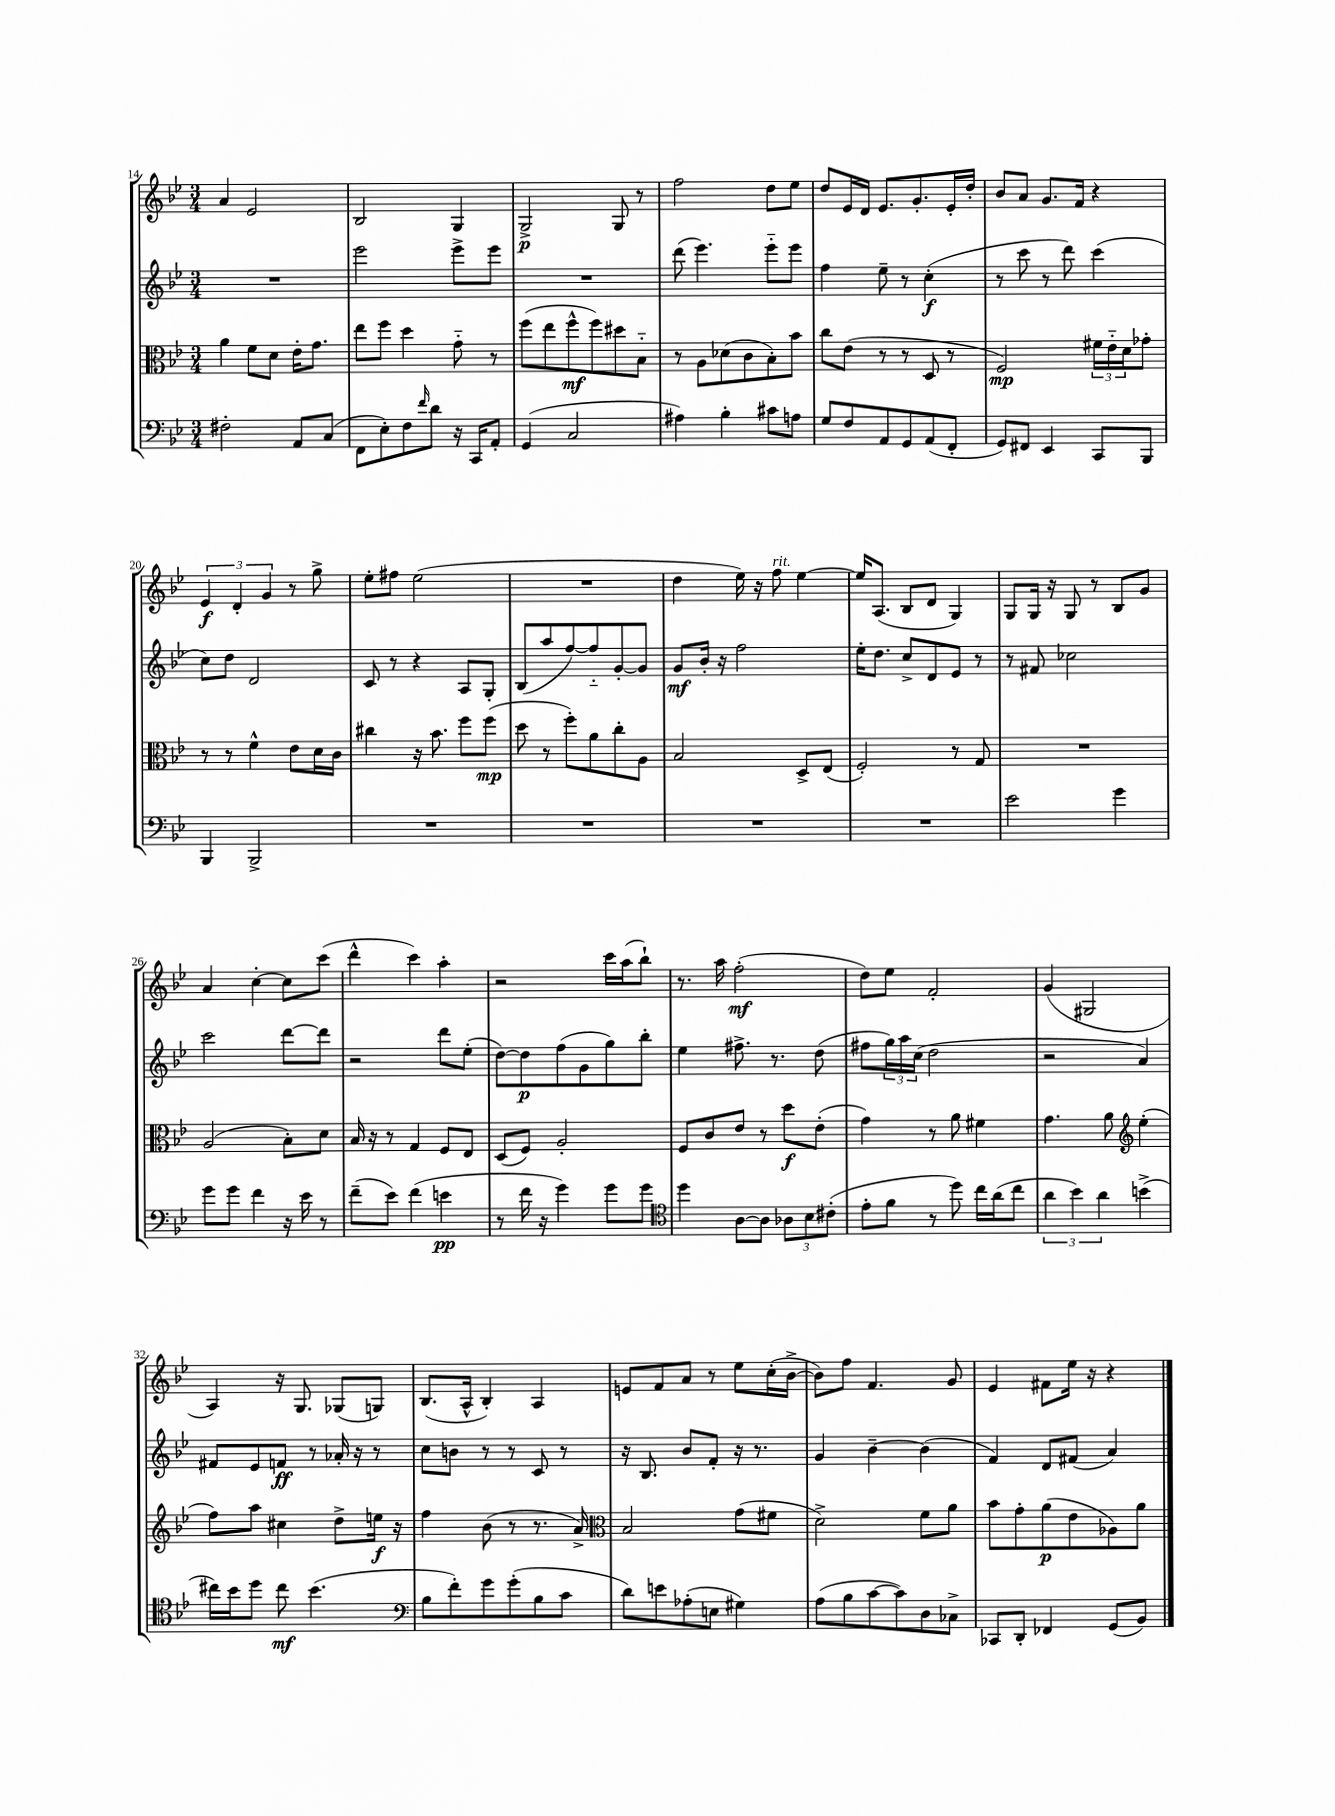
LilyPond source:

<<
\new StaffGroup <<
\new Staff = "s0" {
    \clef treble \key bes \major \numericTimeSignature \time 3/4
    a'4 ees'2 |
    bes2 g4 |
    g2->\p g8 r8 |
    f''2 d''8 ees''8 |
    d''8 ees'16 d'16 ees'8. g'8.-. ees'16-. d''16-. |
    bes'8 a'8 g'8. f'16 r4 |
    \tuplet 3/2 { ees'4\f d'4-. g'4 } r8 g''8-> |
    ees''8-. fis''8 ees''2( |
    R2. |
    d''4 ees''16) r16 f''8^\markup { \italic "rit." } ees''4~ |
    ees''16 a8.( bes8 d'8 g4) |
    g8 g16 r16 g8 r8 bes8 g'8 |
    a'4 c''4~-. c''8 c'''8( |
    d'''4-^ c'''4) a''4-. |
    r2 c'''16 a''16( bes''8-!) |
    r8. a''16 f''2-.\mf( |
    d''8) ees''8 f'2-. |
    g'4( gis2 |
    a4) r16 g8. ges8( g8) |
    bes8.( a16-^ bes4-.) a4 |
    e'8 f'8 a'8 r8 ees''8 c''16-.( bes'16~-> |
    bes'8) f''8 f'4. g'8 |
    ees'4 fis'8 ees''16 r16 r4 \bar "|." |
}
\new Staff = "s1" {
    \clef treble \key bes \major \numericTimeSignature \time 3/4
    R2. |
    ees'''2 ees'''8-> ees'''8 |
    R2. |
    d'''8( ees'''4.) ees'''8-_ ees'''8 |
    f''4 ees''8-- r8 c''4-.\f( |
    r8 c'''8 r8 d'''8) c'''4( |
    c''8) d''8 d'2 |
    c'8 r8 r4 a8 g8-. |
    bes8( a''8 f''8~) f''8-_ g'8~-. g'8 |
    g'8\mf bes'16-. r16 f''2 |
    ees''16-. d''8. c''8-> d'8 ees'8 r8 |
    r8 fis'8 ces''2 |
    c'''2 d'''8~ d'''8 |
    r2 d'''8 ees''8-.( |
    d''8~) d''8\p f''8( g'8 g''8) bes''8-. |
    ees''4 fis''8.-> r8. d''8( |
    fis''8 \tuplet 3/2 { g''16) a''16 c''16( } d''2 |
    r2 a'4) |
    fis'8 ees'8 f'8\ff r8 aes'16-. r16 r8 |
    c''8 b'8 r8 r8 c'8 r8 |
    r16 bes8. bes'8 f'8-. r16 r8. |
    g'4 bes'4~-- bes'4( |
    f'4) d'8 fis'8( a'4) \bar "|." |
}
\new Staff = "s2" {
    \clef alto \key bes \major \numericTimeSignature \time 3/4
    a'4 f'8 d'8 ees'16-. g'8. |
    ees''8 f''8 d''4 g'8-_ r8 |
    f''8( ees''8 f''8-^\mf f''8) dis''8 bes8-_ |
    r8 a8 des'8( c'8 bes8-.) bes'8 |
    c''8 ees'8( r8 r8 d8 r8 |
    f2\mp) \tuplet 3/2 { fis'16 ees'16-_ d'16 } ges'8-. |
    r8 r8 f'4-^ ees'8 d'16 c'16 |
    cis''4 r16 bes'8. f''8 f''8\mp( |
    d''8 r8 f''8-.) a'8 c''8-. a8 |
    bes2 d8-> ees8( |
    f2-.) r8 g8 |
    R2. |
    a2( bes8-.) d'8 |
    bes16 r16 r8 g4 f8 ees8 |
    d8( f8) a2-. |
    f8 c'8 ees'8 r8 d''8\f ees'8-.( |
    g'4) r8 a'8 fis'4 |
    g'4. a'8 \clef treble ees''4-.( |
    f''8) a''8 cis''4 d''8-> e''16\f r16 |
    f''4 bes'8( r8 r8. a'16->) |
    \clef alto bes2 g'8( fis'8 |
    d'2->) f'8 a'8 |
    bes'8 g'8-. a'8\p( ees'8 aes8) a'8 \bar "|." |
}
\new Staff = "s3" {
    \clef bass \key bes \major \numericTimeSignature \time 3/4
    fis2-. a,8 c8( |
    f,8 ees8-.) f8 \grace { f'16 } d'8 r16 c,16 a,8-. |
    g,4( c2 |
    ais4) bes4-. cis'8 a8 |
    g8 f8 a,8 g,8 a,8( f,8-. |
    g,8) fis,8 ees,4 c,8 bes,,8 |
    bes,,4 bes,,2-> |
    R2. |
    R2. |
    R2. |
    R2. |
    ees'2 g'4 |
    g'8 g'8 f'4 r16 ees'16 r8 |
    f'8--( ees'8) f'4( e'4\pp |
    r8 f'16 r16 g'4) g'8 g'8 |
    \clef tenor d''4 a8~ a8 \tuplet 3/2 { aes8 bes8 cis'8-.( } |
    ees'8-. f'8 r8 d''8) c''16 a'16( c''8 |
    \tuplet 3/2 { a'4 bes'4) a'4 } b'4->( |
    cis''16) bes'16 d''8 cis''8\mf bes'4.( |
    \clef bass bes8 f'8-.) g'8 g'8-.( bes8 c'8 |
    d'8) e'8 aes8-.( e8 gis4) |
    a8( bes8 c'8~ c'8) d8 ces8-> |
    ces,8 d,8-. fes,4 g,8( bes,8) \bar "|." |
}
>>
>>
\layout { \context { \Score currentBarNumber = #14 } }
